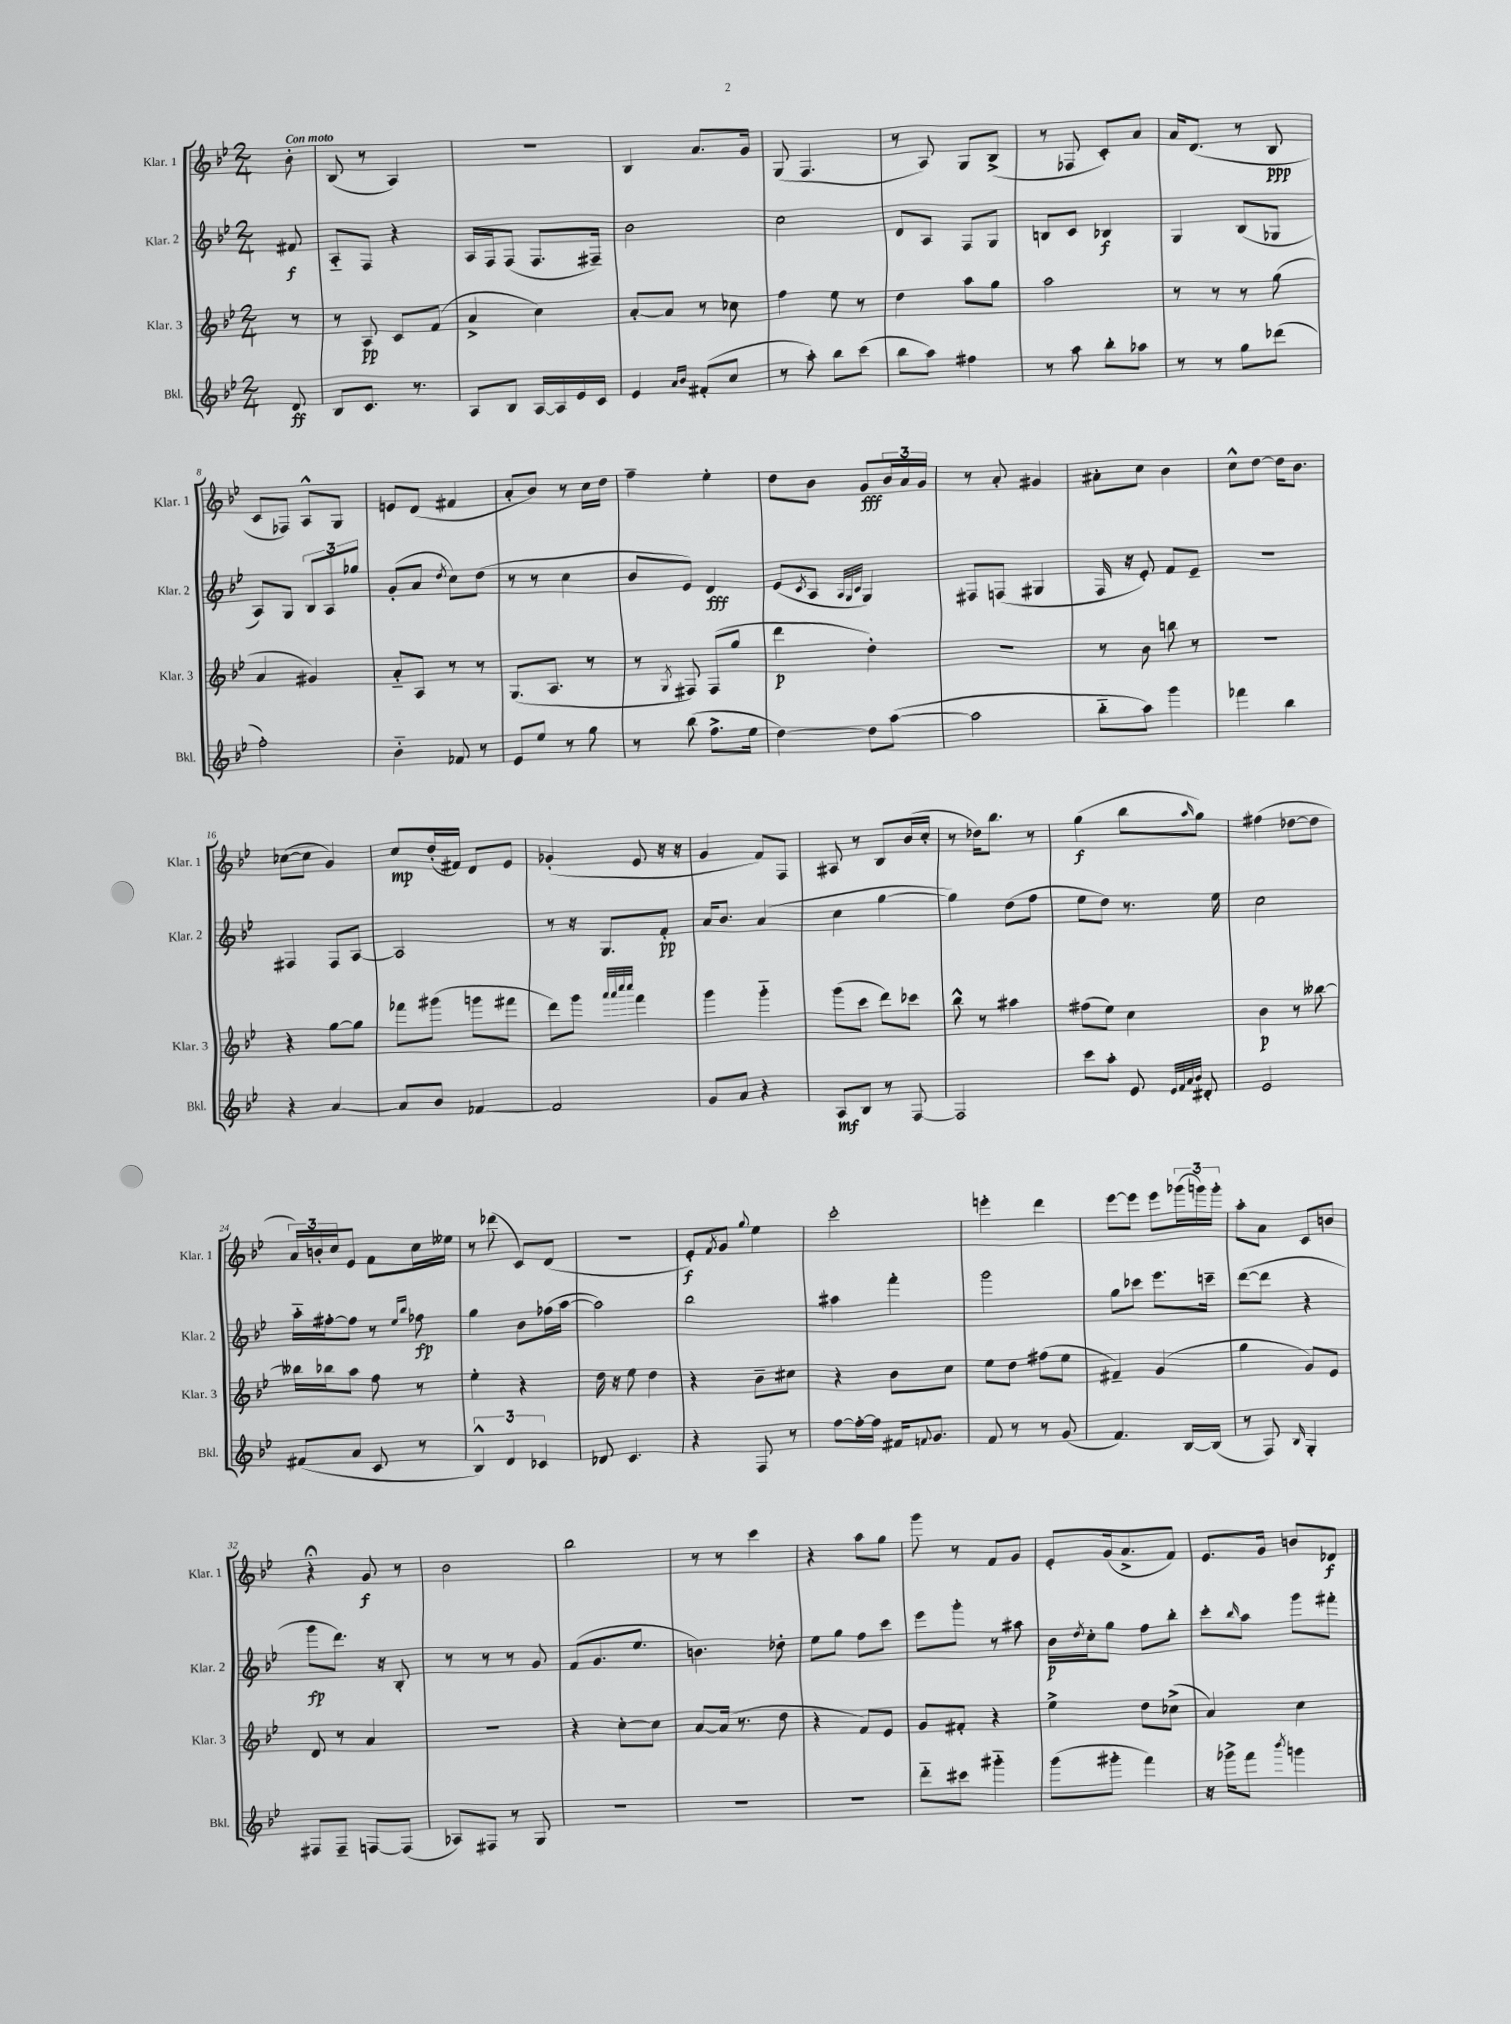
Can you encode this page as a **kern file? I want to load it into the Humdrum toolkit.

**kern	**kern	**kern	**kern
*staff4	*staff3	*staff2	*staff1
*clefG2	*clefG2	*clefG2	*clefG2
*k[b-e-]	*k[b-e-]	*k[b-e-]	*k[b-e-]
*M2/4	*M2/4	*M2/4	*M2/4
8d	8r	8f#	8b-'
=	=	=	=
8B-	8r	8A'~	(8B-
8.c	8A	8F	8r
.	8c	4r	4A)
8.r	.	.	.
.	(8f	.	.
=	=	=	=
8A	4a^	16A	2r
.	.	16F	.
8B-	.	(8F	.
[16A	4cc)	8.F	.
16A]	.	.	.
16e-	.	.	.
16c	.	16F#~)	.
=	=	=	=
4e-	[8a'	2b-	4B-
.	8a]	.	.
16qqa	.	.	.
16qqb-	.	.	.
(8f#'	8r	.	8.a
8cc	8cc-	.	.
.	.	.	16g
=	=	=	=
8r	4ff	2cc	(8G
8aa')	.	.	4.F
8bb-	8ee-	.	.
(8ccc	8r	.	.
=	=	=	=
8bb-	4dd	8d	8r
8aa)	.	8A	8A)
4ff#	8aa	8F	8G
.	8gg	8G	(8B-^
=	=	=	=
8r	2aa	8B	8r
8aa	.	8c	8F-
8bb-'	.	4B-	8c')
8aa-	.	.	8a
=	=	=	=
8r	8r	4G	16a
.	.	.	(8.d
8r	8r	.	.
8gg	8r	(8B-	8r
(8ddd-	(8gg	8G-	8B-
=	=	=	=
2ff')	4a	8A)	8c
.	.	8G	8F-)
.	4g#)	12B-	8A^^
.	.	12A	.
.	.	.	8G
.	.	12gg-	.
=	=	=	=
4b-'~	8a'~	(8g'	8e
.	8A	8a	(8d
.	.	8qdd	.
8f-	8r	8cc)	4f#
8r	8r	(8dd	.
=	=	=	=
8e-	(8.G	8r	8a'
8ee-	.	8r	8b-)
.	8.A	.	.
8r	.	4cc	8r
8gg	8r	.	16cc
.	.	.	16dd
=	=	=	=
8r	8r	8b-	4ff~
.	8qG	.	.
(8bb-	8F#)	8e-)	.
8.ff^	(8F#	4d	4ee-'
.	8gg	.	.
16ee-	.	.	.
=	=	=	=
[4dd)	4ddd	(8e-	8dd
.	.	8qc	.
.	.	8A	8b-
.	.	32qqA	.
.	.	32qqG	.
.	.	32qqc	.
8dd]	4dd')	4G)	8g
([8aa	.	.	24b-
.	.	.	24a
.	.	.	24g
=	=	=	=
2aa]	2r	8F#	8r
.	.	(8F	8a'
.	.	4G#	4g#
=	=	=	=
8bb-'~	8r	16F	8a#'
.	.	16r	.
8aa)	8b-	8e-')	8cc
4ggg	8bb	8f	4b-
.	8r	8e-~	.
=	=	=	=
4fff-	2r	2r	8cc^^
.	.	.	[8dd
4bb-	.	.	16dd]
.	.	.	8.b-
=	=	=	=
4r	4r	4F#	([8cc-
.	.	.	8cc-]
[4a	[8gg	8F#	4g)
.	8gg]	[8A	.
=	=	=	=
8a]	8fff-	2A]	8cc
8b-	(8ggg#	.	(16dd'
.	.	.	16f#)
[4f-	8ggg	.	8d
.	8fff#	.	8e-
=	=	=	=
2f-]	8ddd)	8r	(4g-'
.	8ggg	16r	.
.	.	8.G	.
.	32qqaaa	.	.
.	32qqaaa	.	.
.	32qqcccc	.	.
.	32qqcccc	.	.
.	4fff	.	8e-
.	.	8f'	16r
.	.	.	16r
=	=	=	=
8g	4ggg	16a	4g
.	.	8.b-	.
8a	.	.	.
4r	4ggg'~	(4a	8f)
.	.	.	8F
=	=	=	=
8A	(8ggg	4cc	8A#
8B-	8ccc	.	8r
8r	8ddd)	[4gg	8B-
[8F	8ccc-	.	(16b-
.	.	.	16cc'
=	=	=	=
2F]	8bb-^^	4gg])	8r
.	8r	.	16dd-)
.	.	.	8.bb-
.	4aa#	(8dd	.
.	.	8ff	8r
=	=	=	=
8ccc	(8ff#	8ee-	(4gg
8aa'	8ee-)	8dd)	.
8e-	4cc	8.r	8bb-
32qqe-	.	.	.
32qqf	.	.	.
32qqa	.	.	.
32qqb-	.	.	16qqaa
8d#'	.	.	8gg)
.	.	16ee-	.
=	=	=	=
2e-	4b-	2cc	(4ff#
.	8r	.	[8dd-
.	[8bb--	.	8dd-]
=	=	=	=
(8f#	16bb--]	16aa'~	24a)
.	.	.	24b'
.	16bb-	[16ff#'	.
.	.	.	24cc
8a	8aa	8ff#]	8e-
8c	8ff	8r	8f
.	.	16qqee-	.
.	.	16qqbb-	.
8r	8r	8ff-	16cc
.	.	.	16ee--
=	=	=	=
6B-^^)	4ee-'	4gg	8r
.	.	.	(8ddd-
6d	.	.	.
.	4r	8b-	8c)
6c-	.	.	.
.	.	(16ff-	(8d
.	.	[16aa	.
=	=	=	=
8d-	16dd	2aa])	2r
.	16r	.	.
4.c	8ee-	.	.
.	4dd	.	.
=	=	=	=
4r	4r	2bb-	8e-')
.	.	.	8qf
.	.	.	8g
.	.	.	8qqgg
8F	8b-~	.	4ee-
8r	8cc#	.	.
=	=	=	=
[8ff	4r	4aa#	2ccc'
16ff'_	.	.	.
16ff]	.	.	.
16f#	8b-	4fff'	.
8qqf	.	.	.
8.g	.	.	.
.	8cc	.	.
=	=	=	=
8f	8ee-	2ggg	4eee'
8r	8dd	.	.
8r	(8ff#	.	4ddd
(8g	8ee-	.	.
=	=	=	=
4.f)	4f#~)	8gg	[8eee-
.	.	8ccc-	8eee-]
.	(4g	8.eee-	8eee-
[16B-	.	.	(24ggg-
.	.	.	24ggg)
(16B-]	.	16ccc~	.
.	.	.	24ggg'
=	=	=	=
8r	4gg	([8ddd	8aa'
8F)	.	8ddd]	8a
16qqB-	.	.	.
4G'	8g)	4r	8c
.	8e-	.	8b
=	=	=	=
8F#	8d	8ggg	4r;
8F#~	8r	8.ddd)	.
[8F	4a	.	8g
.	.	16r	.
(8F]	.	8B-'	8r
=	=	=	=
8A-)	2r	8r	2b-
8F#	.	8r	.
8r	.	8r	.
8G	.	8g	.
=	=	=	=
2r	4r	(8f	2bb-
.	.	8.g	.
.	[8cc'	.	.
.	.	8.ee-	.
.	8cc]	.	.
=	=	=	=
2r	[8a	4.b)	8r
.	(16a]	.	8r
.	8.r	.	.
.	.	.	4ccc
.	8dd	8dd-'	.
=	=	=	=
2r	4r	8ee-	4r
.	.	8gg	.
.	8f)	8ff	8aa
.	8e-	8ccc	8gg
=	=	=	=
8ddd'~	8g	8eee-	8ggg
8ccc#	8f#'	8ggg'	8r
4ggg#'~	4r	8r	8f
.	.	8aa#	8g
=	=	=	=
(8ggg	4ee-^	16b-	8e-'
.	.	8qdd	.
.	.	16cc'	.
8ggg#'	.	8gg	(16g
.	.	.	8.a^
4fff)	8dd	8ff	.
.	(8cc-^	8bb-'	8f)
=	=	=	=
16r	4a)	8ccc'	8.e-
16ggg-^	.	.	.
.	.	16qqbb-	.
8fff	.	8aa	.
.	.	.	16g
8qbbb-	.	.	.
4ggg	4cc	8ggg	8b
.	.	8fff#'	8d-
==	==	==	==
*-	*-	*-	*-
